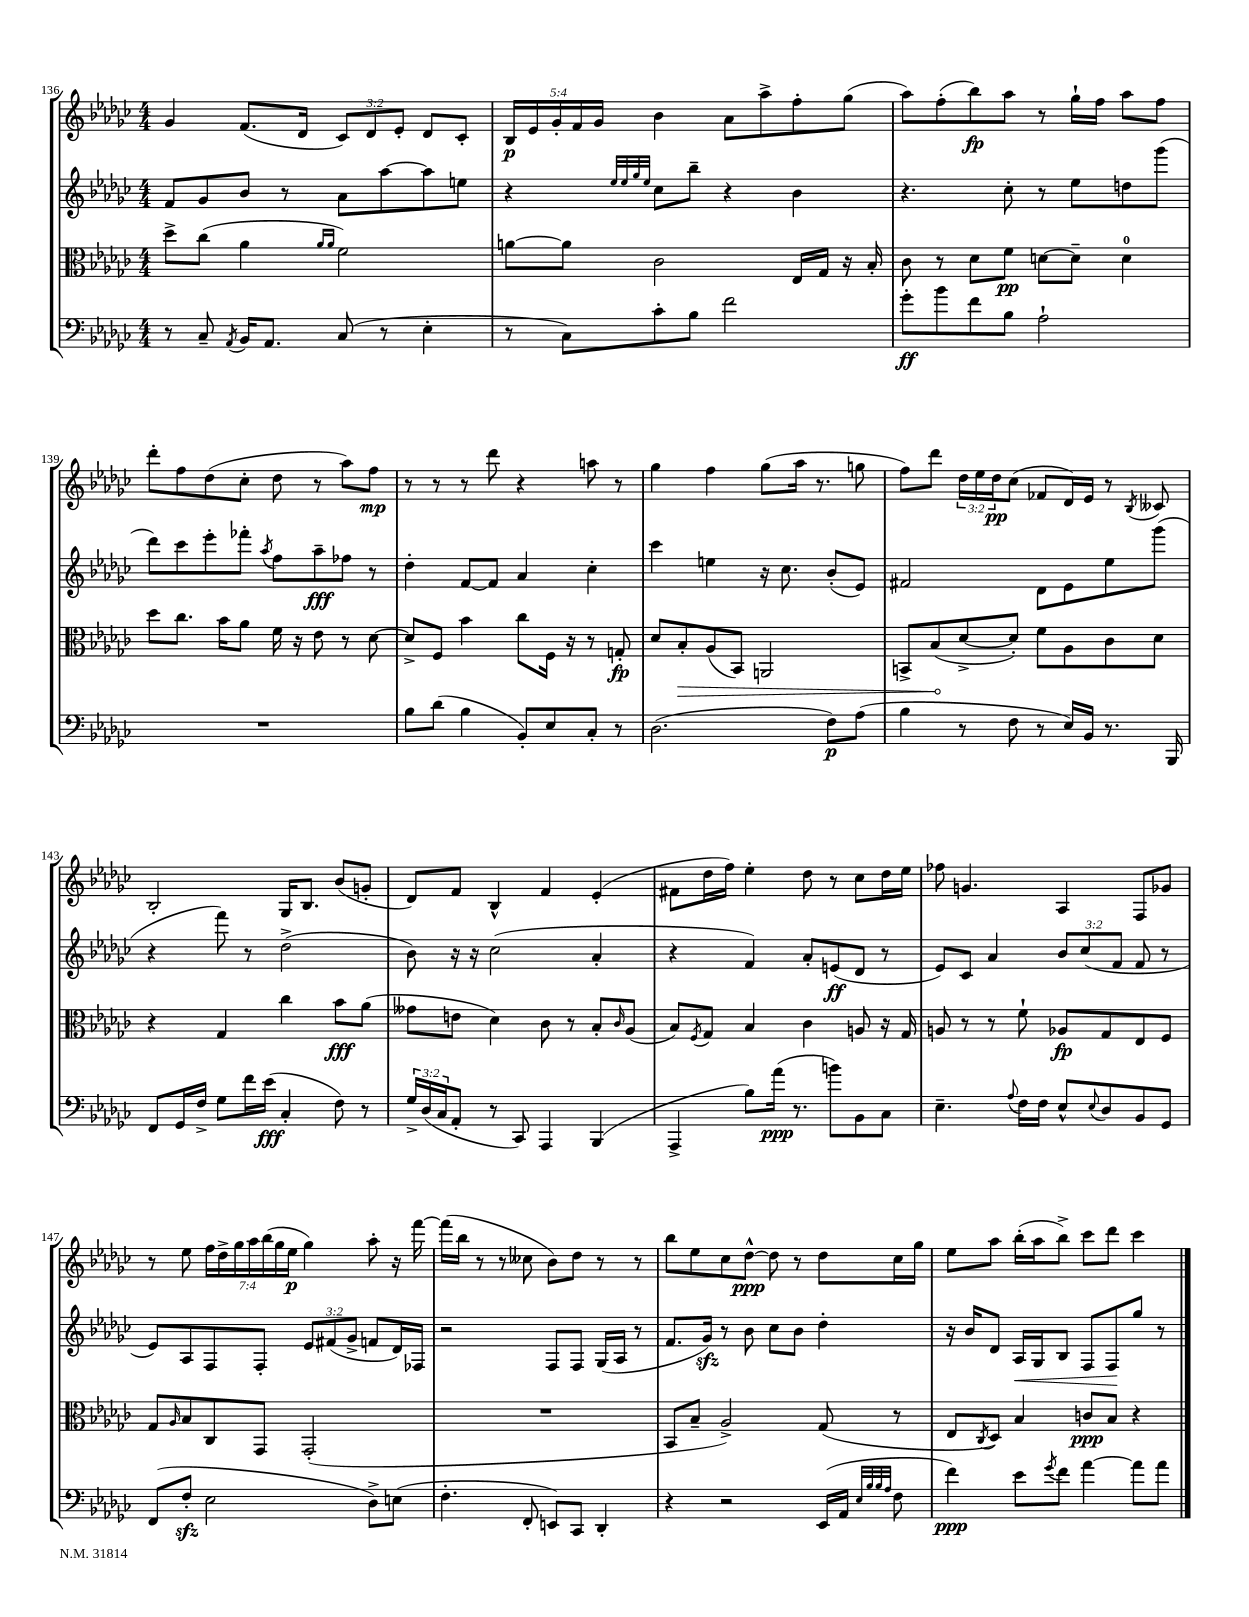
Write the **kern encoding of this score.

**kern	**kern	**kern	**kern
*staff4	*staff3	*staff2	*staff1
*clefF4	*clefC3	*clefG2	*clefG2
*k[b-e-a-d-g-c-]	*k[b-e-a-d-g-c-]	*k[b-e-a-d-g-c-]	*k[b-e-a-d-g-c-]
*M4/4	*M4/4	*M4/4	*M4/4
8r	8dd-^\L	8f/L	4g-/
8C-~/	(8cc-\J	8g-/	.
8qAA-/	.	.	.
16BB-/LK	4a-\	8b-/J	(8.f/L
8.AA-/J	.	.	.
.	.	8r	.
.	.	.	16d-/Jk
.	16qqa-/LL	.	.
.	16qqa-/JJ	.	.
(8C-/	2f\)	8a-\L	12c-/L)
.	.	.	12d-/
8r	.	[8aa-\	.
.	.	.	12e-'/J
4E-'\	.	8aa-\]	8d-/L
.	.	8ee\J	8c-'/J
=	=	=	=
8r	[8a\L	4r	20B-/LL
.	.	.	20e-/
.	.	.	20g-'/
8C-\L)	8a\]J	.	.
.	.	.	20f/
.	.	.	20g-/JJ
.	.	32qqee-/LLL	.
.	.	32qqee-/	.
.	.	32qqgg-/	.
.	.	32qqee-/JJJ	.
8c-'\	2c-\	8cc-\L	4b-\
8B-\J	.	8bb-~\J	.
2f\	.	4r	8a-\L
.	.	.	8aa-^\
.	16E-/LL	4b-\	8ff'\
.	16G-/JJ	.	.
.	16r	.	(8gg-\J
.	16B-'/	.	.
=	=	=	=
8g-'\L	8c-\	4.r	8aa-\L)
8b-\	8r	.	(8ff'\
8f\	8d-\L	.	8bb-\)
8B-\J	8f\J	8cc-'\	8aa-\J
2A-`\	[8d\L	8r	8r
.	8d~\]J	8ee-\L	16gg-`\LL
.	.	.	16ff\JJ
.	4d\	8dd\	8aa-\L
.	.	(8ggg-\J	8ff\J
=	=	=	=
1r	8dd-\L	8ddd-\L)	8ddd-'\L
.	8.cc-\J	8ccc-\	8ff\
.	.	8eee-'\	(8dd-\
.	16b-\LK	.	.
.	8a-\J	8fff-'\J	8cc-'\J
.	.	8qaa-/	.
.	16f\	8ff\L	8dd-\
.	16r	.	.
.	8e-\	8aa-~\	8r
.	8r	8ff-\J	8aa-\L)
.	[8d-\	8r	8ff\J
=	=	=	=
8B-\L	8d-^/]L	4dd-'\	8r
(8d-\J	8F/J	.	8r
4B-\	4b-\	[8f/L	8r
.	.	8f/]J	8ddd-\
8BB-'/L)	8cc-\L	4a-/	4r
8E-/	16F\Jk	.	.
.	16r	.	.
8C-'/J	8r	4cc-'\	8aa\
8r	8G'/	.	8r
=	=	=	=
(2.D-\	8d-/L	4ccc-\	4gg-\
.	8B-'/	.	.
.	(8A-/	4ee\	4ff\
.	8BB-/J)	.	.
.	2AA/	16r	(8gg-\L
.	.	8.cc-\	.
.	.	.	16aa-\Jk
.	.	.	8.r
8F\L)	.	(8b-'/L	.
(8A-\J	.	8e-/J)	8gg\
=	=	=	=
4B-\	8BB^/L	2f#/	8ff\L)
.	(8B-/	.	8ddd-\J
8r	[8d-^/	.	24dd-\LL
.	.	.	24ee-\
.	.	.	24dd-\J
8F\	8d-'/]J)	.	(8cc-\J
8r	8f\L	8d-\L	8f-/L
16E-/LL)	8A-\	8e-\	16d-/L)
16BB-/JJ	.	.	16e-/JJ
8.r	8c-\	8ee-\	8r
.	.	.	8qB-/
.	8d-\J	(8ggg-\J	8c--/
16BBB-/	.	.	.
=	=	=	=
8FF/L	4r	4r	2B-'/
16GG-/L	.	.	.
16F^/JJ	.	.	.
8G-\L	4G-/	8fff\)	.
16f\L	.	8r	.
(16e-\JJ	.	.	.
4C-'/	4cc-\	(2dd-^\	16G-/LK
.	.	.	8.B-/J
8F\)	8b-\L	.	(8b-/L
8r	(8a-\J	.	8g'/J
=	=	=	=
24G-^/LL	8g--\L	8b-\)	8d-/L)
(24D-/	.	.	.
24C-/J	.	.	.
8AA-'/J	8e\J	16r	8f/J
.	.	16r	.
8r	4d-\)	(2cc-\	4B-^^/
8CC-/)	.	.	.
4AAA-/	8c-\	.	4f/
.	8r	.	.
(4BBB-/	8B-'/L	4a-'/	(4e-'/
.	16qqc-/	.	.
.	(8A-/J	.	.
=	=	=	=
4AAA-^/	8B-/L)	4r	8f#\L
.	8qF/	.	.
.	8G-/J	.	16dd-\L
.	.	.	16ff\JJ)
8B-\L)	4B-/	4f/)	4ee-'\
(16a-\Jk	.	.	.
8.r	.	.	.
.	4c-\	8a-'/L	8dd-\
8b\L)	.	(8e/	8r
8BB-\	8A/	8d-/J	8cc-\L
8C-\J	16r	8r	16dd-\L
.	16G-/	.	16ee-\JJ
=	=	=	=
4.E-~\	8A/	8e-/L)	8ff-\
.	8r	8c-/J	4.g/
.	8r	4a-/	.
8qqA-/	.	.	.
16F\LL	8f`\	.	.
16F\JJ	.	.	.
8E-^^/L	8A-/L	12b-/L	4A-/
.	.	(12cc-/	.
8qqE-/	.	.	.
8D-/	8G-/	.	.
.	.	12f/J	.
8BB-/	8E-/	8f/	8F/L
8GG-/J	8F/J	8r	8g-/J
=	=	=	=
(8FF/L	8G-/L	8e-/L)	8r
.	16qqA-/	.	.
8F'/J	8B-/	8A-/	8ee-\
2E-\	8C-/	8F/	28ff\LL
.	.	.	28dd-^\
.	.	.	28gg-\
.	.	.	28aa-\
.	8GG-/J	8F'/J	.
.	.	.	(28bb-\
.	.	.	28gg-\
.	.	.	28ee-\JJ
.	(2GG-'/	12e-/L	4gg-\)
.	.	(12f#/	.
.	.	12g-^/J	.
8D-^\L)	.	8f/L	8aa-'\
(8E\J	.	16d-/L)	16r
.	.	16F-/JJ	[16fff\
=	=	=	=
4.F'\	1r	2r	(16fff\]LL
.	.	.	16bb-\JJ
.	.	.	8r
.	.	.	8r
8FF'/	.	.	8cc--\
8EE/L)	.	8F/L	8b-\L)
8CC-/J	.	8F/J	8dd-\J
4DD-'/	.	(16G-/LL	8r
.	.	16A-/JJ	.
.	.	8r	8r
=	=	=	=
4r	8BB-/L	8.f/L	8bb-\L
.	8B-~/J	.	8ee-\
.	.	16g-/Jk)	.
2r	2A-^/)	8r	8cc-\
.	.	8b-\	[8dd-^^\J
.	.	8cc-\L	8dd-\]
.	.	8b-\J	8r
(16EE-/LL	(8G-/	4dd-'\	8dd-\L
16AA-/JJ	.	.	.
32qqE-/LLL	.	.	.
32qqB-/	.	.	.
32qqB-/	.	.	.
32qqA-/JJJ	.	.	.
8F\	8r	.	16cc-\L
.	.	.	16gg-\JJ
=	=	=	=
4f\)	8E-/L	16r	8ee-\L
.	.	16b-/LK	.
.	8qC-/	.	.
.	8D-/J)	8d-/J	8aa-\J
8e-\L	4B-/	16A-/LL	(16bb-'\LL
.	.	16G-/J	16aa-\J
8qg-/	.	.	.
8f\J	.	8B-/J	8bb-^\J)
[4a-\	8c/L	8F/L	8ccc-\L
.	8B-/J	8F/	8ddd-\J
8a-\]L	4r	8gg-/J	4ccc-\
8a-\J	.	8r	.
==	==	==	==
*-	*-	*-	*-
